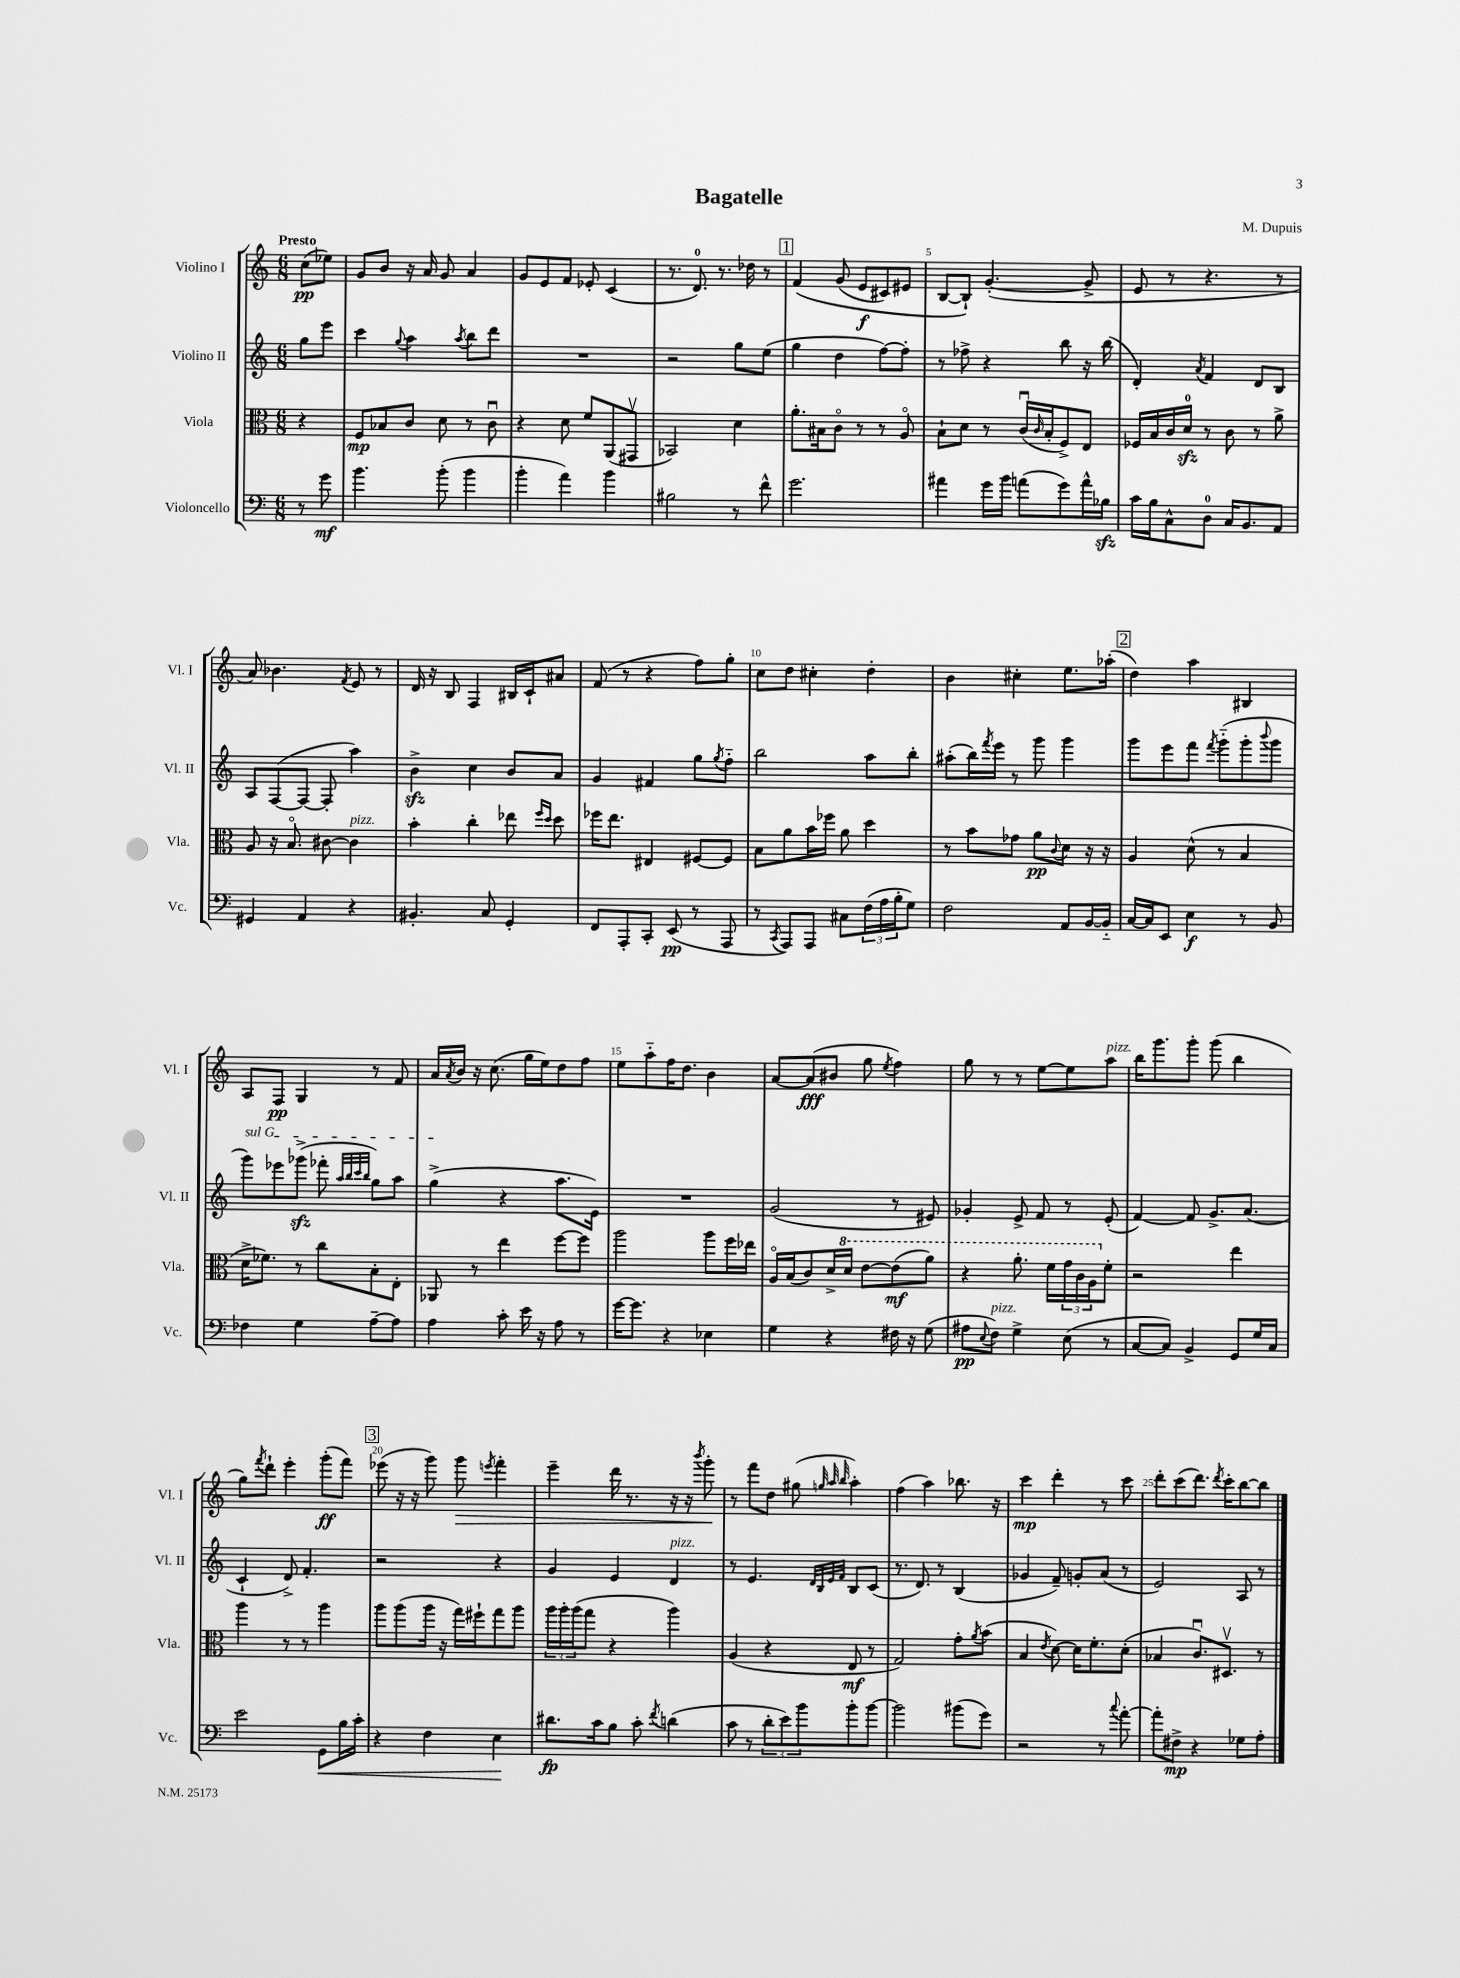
\header { title = "Bagatelle" composer = "M. Dupuis" }
<<
\new StaffGroup <<
\new Staff = "s0" \with { instrumentName = "Violino I" shortInstrumentName = "Vl. I" } {
    \clef treble \key c \major \numericTimeSignature \time 6/8 \partial 4 \tempo "Presto"
    c''8\pp( ees''8) |
    g'8 b'8 r16 a'16 g'8 a'4 |
    g'8 e'8 f'8 ees'8-. c'4( |
    r8. d'8.-0) r8. des''16 r8 |
    \mark \markup { \box "1" } f'4\( g'8( e'8\f cis'8) eis'8 |
    b8~ b8-!\) g'4.~-.( g'8-> |
    e'8 r8 r4. r8 |
    a'8) bes'4. \acciaccatura { f'8 } e'8 r8 |
    d'16 r16 b8 f4 bis16 c'16-! ais'8 |
    f'8( r8 r4 f''8) g''8-. |
    c''8 d''8 cis''4-. d''4-. |
    b'4 cis''4-. e''8. aes''16-.( |
    \mark \markup { \box "2" } d''4) a''4 bis4 |
    a8 f8\pp g4 r8 f'8 |
    a'16 \acciaccatura { a'8 } b'16 r16 c''8.( g''16 e''16) d''8 f''8 |
    e''8 a''8-_ f''16 d''8. b'4 |
    a'8~ a'8\fff( bis'8 g''8 \acciaccatura { e''8 } f''4) |
    g''8 r8 r8 e''8~ e''8 a''8^\markup { \italic "pizz." } |
    b''16 g'''8. g'''8-. g'''8( b''4 |
    g''8) \acciaccatura { f'''8 } d'''8-! e'''4-. g'''8-.\ff( f'''8) |
    \mark \markup { \box "3" } ees'''8( r16 r16 g'''8) g'''8\> \acciaccatura { e'''8 } f'''4-. |
    e'''4-- d'''16 r8. r16 r16 \acciaccatura { b'''8 } g'''8-.\! |
    r8 f'''8 d''8 gis''8( \grace { g''32 a''32 b''32 } a''4-.) |
    f''4( a''4) bes''8. r16 |
    c'''4\mp d'''4-. r8 c'''8 |
    d'''8-. c'''8( d'''8.) \acciaccatura { d'''8 } c'''16-. b''8~ b''8 \bar "|." |
}
\new Staff = "s1" \with { instrumentName = "Violino II" shortInstrumentName = "Vl. II" } {
    \clef treble \key c \major \numericTimeSignature \time 6/8 \partial 4
    g''8 e'''8 |
    c'''4 \appoggiatura { g''8 } a''4 \acciaccatura { a''8 } b''8 d'''8 |
    R2. |
    r2 g''8 e''8( |
    \mark \markup { \box "1" } g''4 d''4 f''8~) f''8-. |
    r8 fes''8-> r4 b''8 r16 b''16( |
    d'4-.) \acciaccatura { a'8 } f'4 d'8 b8 |
    a8 f8~( f8~ f8-. a''4) |
    b'4->\sfz c''4 b'8 a'8 |
    g'4 fis'4 g''8 \acciaccatura { g''8 } f''8-_ |
    b''2 a''8 b''8-. |
    ais''8-.( b''16) \acciaccatura { f'''8 } e'''16 r8 g'''8 g'''4 |
    \mark \markup { \box "2" } g'''8 e'''8 f'''8 \acciaccatura { f'''8 } g'''8-_( g'''8-. \appoggiatura { b'''8 } g'''8 |
    \once \override TextSpanner.bound-details.left.text = \markup { \italic "sul G" } g'''8\startTextSpan) ees'''8 ges'''8->\sfz( fes'''8-. \grace { a''32 b''32 c'''32 b''32 } g''8) a''8 |
    g''4->\stopTextSpan( r4 a''8. e'16) |
    R2. |
    g'2( r8 eis'8) |
    ges'4-. e'8-> f'8 r8 e'8-.( |
    f'4~) f'8 g'8.-> a'8.( |
    c'4-! d'8->) f'4.-. |
    \mark \markup { \box "3" } r2 r4 |
    g'4 e'4 d'4^\markup { \italic "pizz." } |
    r8 e'4. \grace { d'32 b32 e'32 f'32 } b8 c'8( |
    r8. d'8.) r8 b4( |
    ges'4 f'8--) g'8-. a'8( r8 |
    e'2) a8 r8 \bar "|." |
}
\new Staff = "s2" \with { instrumentName = "Viola" shortInstrumentName = "Vla." } {
    \clef alto \key c \major \numericTimeSignature \time 6/8 \partial 4
    r4 |
    f8\mp bes8 c'8 d'8 r8 c'8\downbow |
    r4 d'8 f'8 a,8( gis,8\upbow |
    bes,2) d'4 |
    \mark \markup { \box "1" } a'8.-. bis16 c'8\flageolet r8 r8 a8\flageolet |
    b8-! d'8 r8 c'16\downbow( \grace { c'16 } b16-. f8->) e8 |
    fes16 b16 c'16 d'16-0\sfz r8 c'8 r8 a'8-> |
    a8 r16 b8.\flageolet cis'8~ cis'4^\markup { \italic "pizz." } |
    b'4-. c''4-. ees''8 \grace { f''16 d''16 } d''8 |
    fes''16 e''8. eis4 fis8~ fis8 |
    b8 a'8 b'16 fes''16 a'8 d''4 |
    r8 b'8 ges'8 a'8\pp \appoggiatura { c'8 } d'8 r16 r16 |
    \mark \markup { \box "2" } a4 d'8-^( r8 b4 |
    d'16-> fes'8.) r8 c''8 b8-. e8-. |
    aes,8 r8 e''4 f''8~ f''8 |
    a''2 a''8 f''16 ees''16 |
    a16\flageolet b16( c'8) d'16-> \ottava #1 d''16 e''8~ e''8\mf( a''8) |
    r4 a''8.-. f''16 \tuplet 3/2 { g''16 c''16 a'16 \ottava #0 } f'8-. |
    r2 e''4 |
    a''4 r8 r8 a''4 |
    \mark \markup { \box "3" } a''8 a''8( a''16 r16 g''16) fis''16-! g''8 a''8 |
    \tuplet 3/2 { a''16 a''16-. a''16( } g''8 r4 a''4) |
    a4( r4 e8\mf r8 |
    g2) g'8-. \acciaccatura { a'8 } b'8( |
    b4 \acciaccatura { e'8 } d'8~) d'16 f'8.-. d'8-.( |
    bes4 c'8.\downbow) dis8.\upbow r8 \bar "|." |
}
\new Staff = "s3" \with { instrumentName = "Violoncello" shortInstrumentName = "Vc." } {
    \clef bass \key c \major \numericTimeSignature \time 6/8 \partial 4
    r8 g'8\mf |
    b'4. b'8-.( b'4 |
    b'4-. a'4) b'4 |
    bis2 r8 f'8-^ |
    \mark \markup { \box "1" } g'2. |
    ais'4 g'16 b'16 a'8( g'8) a'16-^ bes16\sfz |
    c'16 b16 c8-^ d8-0 c16 b,8. a,8 |
    gis,4 a,4 r4 |
    bis,4.-. c8 g,4-. |
    f,8 a,,8-. c,8-. e,8\pp( r8 a,,8 |
    r8 \acciaccatura { c,8 } a,,8) a,,8 cis8 \tuplet 3/2 { f16( a16 b16-. } g8) |
    f2 a,8 b,16~ b,16-_ |
    \mark \markup { \box "2" } c16~ c16 e,8 e4\f r8 b,8 |
    fes4 g4 a8~-- a8 |
    a4 c'8-. e'16 r16 a8 r8 |
    g'16~ g'8. r4 ees4 |
    g4 r4 fis16 r16 g8( |
    ais8\pp \appoggiatura { e8 } f8^\markup { \italic "pizz." }) g4-> e8( r8 |
    c8~ c8) b,4-> g,8 g16 c16 |
    e'2 g,8\< b16 c'16-. |
    \mark \markup { \box "3" } r4 f4 e4\! |
    dis'8.\fp c'16 b8 c'8-. \acciaccatura { f'8 } d'4( |
    c'8 r8 \tuplet 3/2 { d'8-. e'8) b'8 } b'8-. b'8~ |
    b'2 bis'8( g'8) |
    r2 r8 \appoggiatura { c''8 } a'8~-. |
    a'8-. fis8->\mp r4 ges8 a8-. \bar "|." |
}
>>
>>
\layout { \context { \Score \override BarNumber.break-visibility = ##(#f #t #t) barNumberVisibility = #(every-nth-bar-number-visible 5) } }
